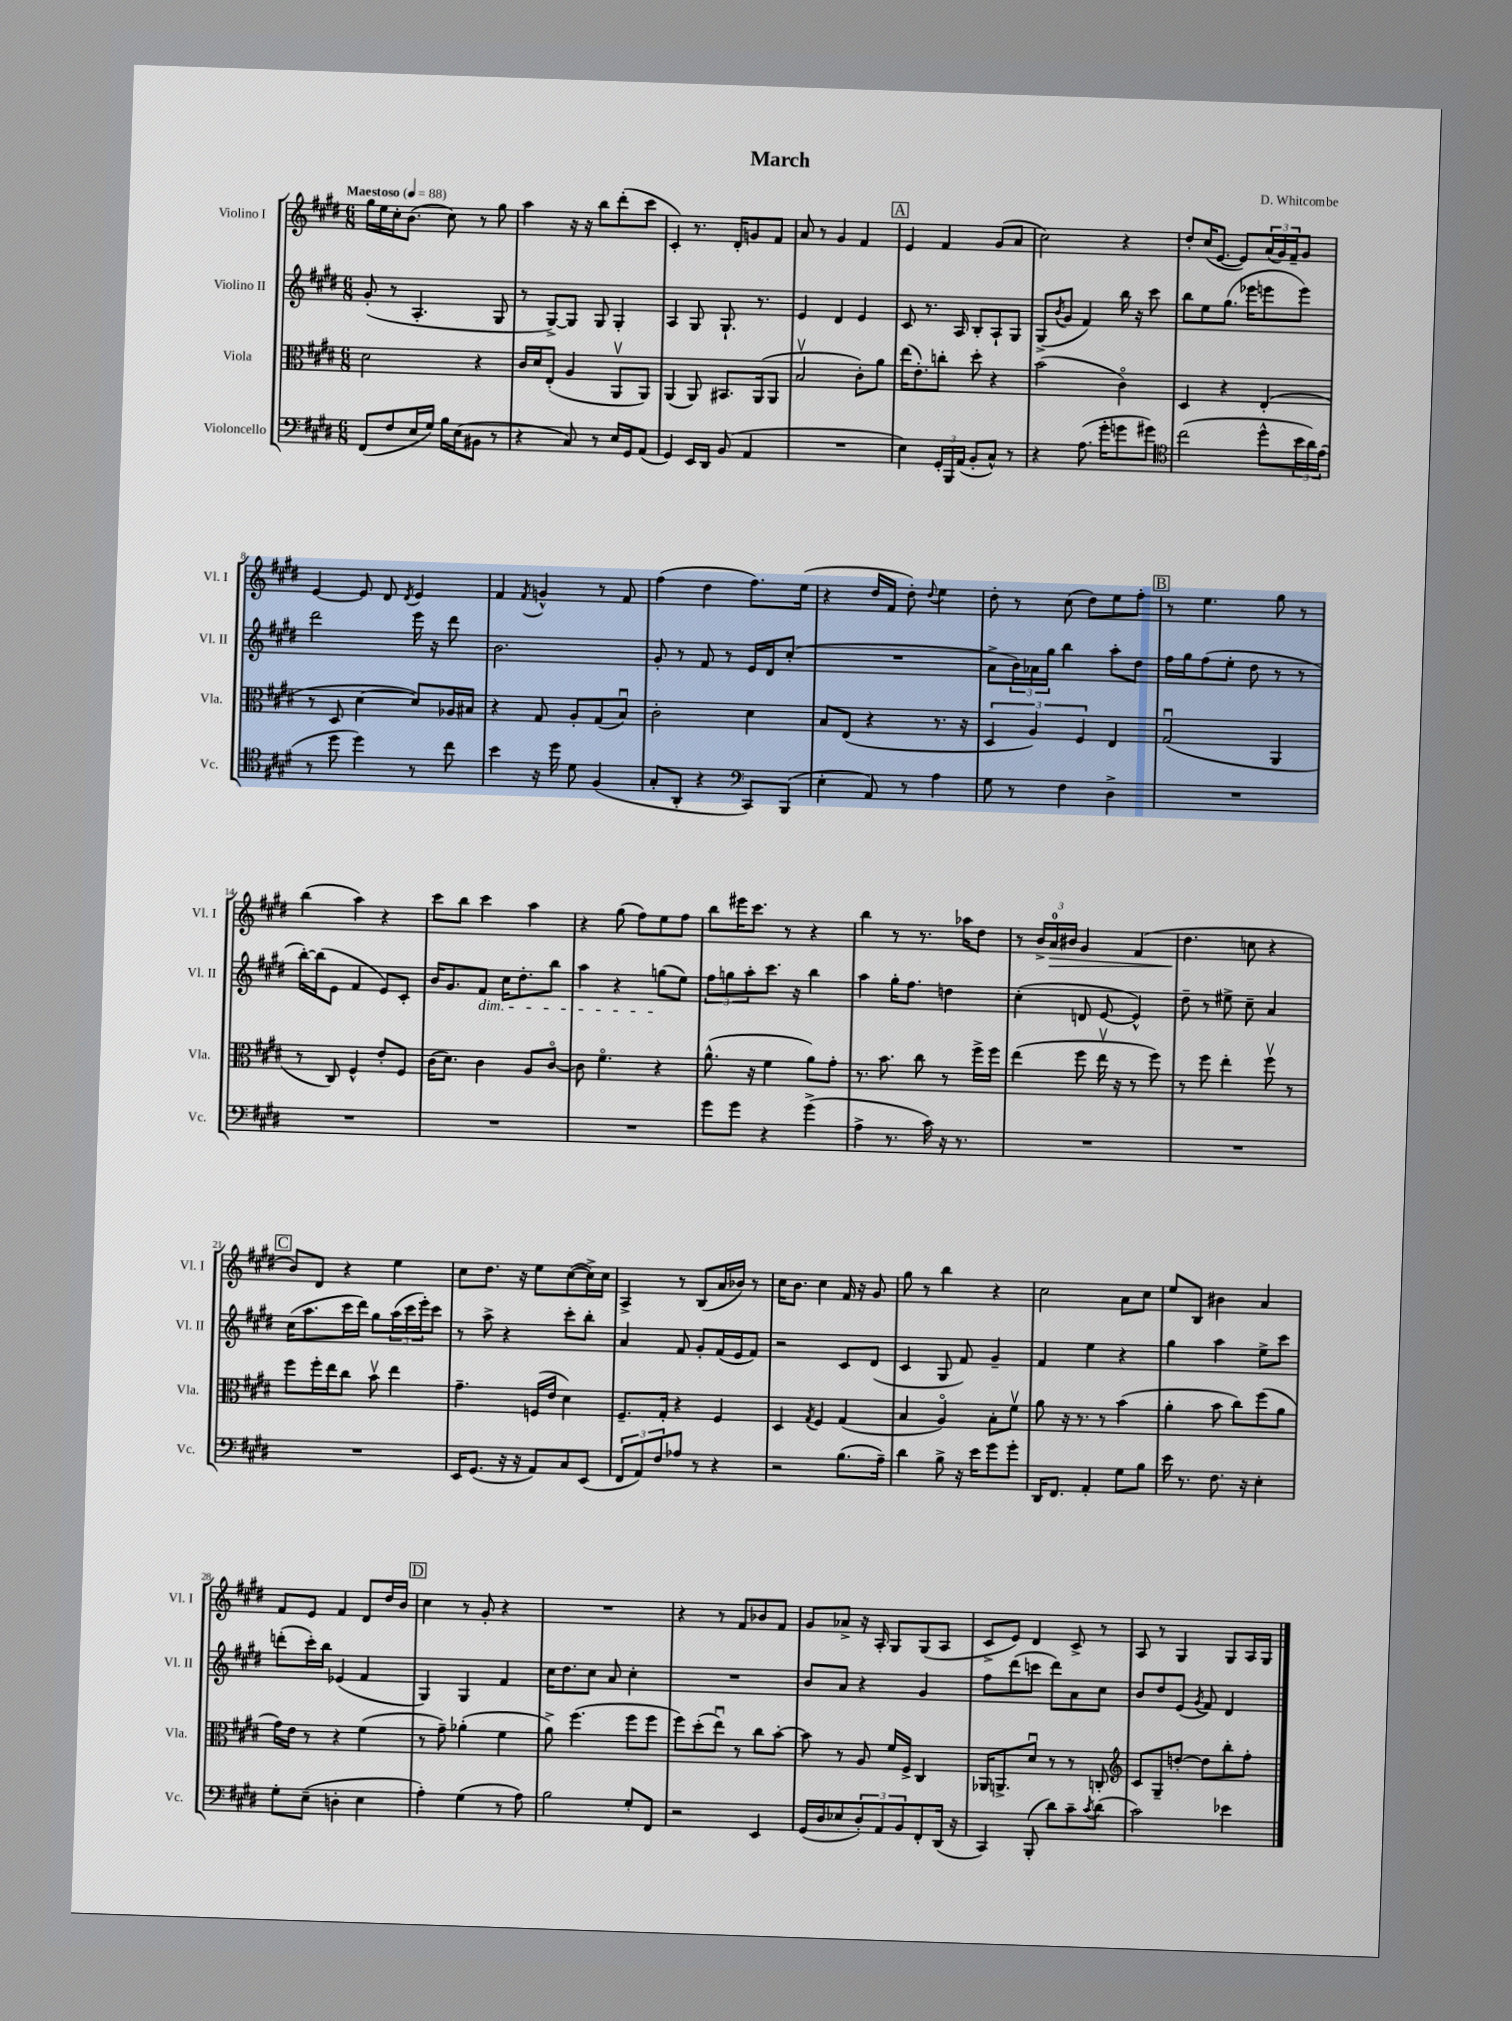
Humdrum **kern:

**kern	**kern	**kern	**kern
*staff4	*staff3	*staff2	*staff1
*clefF4	*clefC3	*clefG2	*clefG2
*k[f#c#g#d#]	*k[f#c#g#d#]	*k[f#c#g#d#]	*k[f#c#g#d#]
*M6/8	*M6/8	*M6/8	*M6/8
*MM88	*MM88	*MM88	*MM88
(8FF#	2d#	(8g#'	16gg#
.	.	.	16ee
8F#	.	8r	16cc#'
.	.	.	(8.b
16E	.	4.A'	.
16G#)	.	.	.
16B	.	.	8cc#)
(16E	.	.	.
8BB#	4r	.	8r
8r	.	8G#	8gg#
=	=	=	=
4r	16c#	8r	4aa
.	16d#	.	.
.	(8E'	[8G#^)	.
8C#)	4A	8G#]	16r
.	.	.	16r
8r	.	8G#	8bb
16E	8AAv	4G#'	(8ddd#'
16GG#	.	.	.
(8AA	8AA)	.	8ccc#
=	=	=	=
4GG#)	(4AA	4A	4c#')
16EE	8AA)	8G#	8.r
16DD#	.	.	.
(8BB	8.BB#	8.G#`	.
.	.	.	16d#'
4AA	.	.	8g
.	(16AA	8.r	.
.	8AA	.	8f#
=	=	=	=
2.r	2Bv	4e	8a
.	.	.	8r
.	.	4d#	4g#
.	8c#')	4e	4f#
.	8a	.	.
=	=	=	=
4E)	(16ee	8c#	4e
.	8.e')	.	.
.	.	8.r	.
24GG#'	8cc'	.	4f#
24BBB	.	.	.
.	.	16A	.
(24AA	.	.	.
8BB'	8dd#'	8B'	.
8C#^^)	4r	8A`	(8g#
8r	.	8G#	8a
=	=	=	=
4r	(2b	(8G#^	2cc#)
.	.	8qb	.
.	.	8g#	.
(8.A	.	4f#)	.
16g#'	.	.	.
8g	4c#o)	16bb	4r
.	.	16r	.
8g#)	.	8ccc#	.
=	=	=	=
*clefC4	*	*	*
(2cc#	4D#	8bb	8dd#'
.	.	8ee	(16cc#
.	.	.	[8.e
.	4r	(8.gg#	.
.	.	.	8e])
.	.	16eee-	.
8dd#^^	(4E'	8eee	(24a
.	.	.	24g#)
.	.	.	24f#~
24b	.	8eee)	8g#
24a)	.	.	.
(24e	.	.	.
=	=	=	=
8r	8r	2ddd#	[4e
8dd#	8D#	.	.
4dd#)	[4d#	.	8e]
.	.	.	8d#
.	.	.	8qd#
8r	8d#])	16eee	4e
.	.	16r	.
8cc#	16A-	8ddd#	.
.	16B#	.	.
=	=	=	=
4b	4r	2.b	4f#
.	.	.	8qf#
16r	8G#	.	4g^^
16dd#	.	.	.
8d#	8A'	.	.
(4F#	(8G#	.	8r
.	8Bu)	.	8f#
=	=	=	=
8G#'	2c#'	8g#'	(4ff#
8AA'	.	8r	.
4r	.	8f#	4dd#
.	.	8r	.
*clefF4	*	*	*
8CC#)	4d#	16e	8.ff#)
.	.	16d#	.
(8BBB	.	(8cc#'	.
.	.	.	(16ee
=	=	=	=
4E'	8B	2.r	4r
.	(8E	.	.
8AA)	4r	.	16dd#
.	.	.	16f#
8r	.	.	8dd#')
.	.	.	8qqdd#
4A	8.r	.	4ee
.	16r	.	.
=	=	=	=
8G#	6D#	8a^	8dd#'
8r	.	24b)	8r
.	6A)	24a-	.
.	.	24gg#	.
4F#	.	4bb	(8cc#
.	6F#	.	.
.	.	.	8dd#)
4D#^	4E	8aa'	8ee
.	.	8dd#	8ff#'
=	=	=	=
2.r	(2G#u	16ff#	8r
.	.	16gg#	.
.	.	(8ff#	4.ee
.	.	8ee'	.
.	.	8dd#	.
.	4AA	8r	8gg#
.	.	8r	8r
=	=	=	=
2.r	8r	[16bb')	(4bb
.	.	(16bb]	.
.	8C#)	8e	.
.	4F#^^	4f#	4aa)
.	8e'	8e)	4r
.	8F#	8c#'	.
=	=	=	=
2.r	(16c#	16b	8ccc#
.	8.d#)	8.g#	.
.	.	.	8bb
.	4c#	8f#	4ccc#
.	.	16cc#	.
.	.	8.dd#'	.
.	8A	.	4aa
.	[8c#o	8bb	.
=	=	=	=
2.r	8c#]	4aa	4r
.	4.f#o	.	.
.	.	4r	(8gg#
.	.	.	8ff#)
.	4r	(8gg	8ee
.	.	8ee)	8ff#
=	=	=	=
8g#	(8.a^^	12ff#	8bb
.	.	12gg	.
8g#	.	.	16eee#
.	.	12aa'	.
.	16r	.	8.ccc#
4r	4f#	8.ccc#	.
.	.	.	8r
.	.	16r	.
(4g#^	8a)	4bb	4r
.	8g#'	.	.
=	=	=	=
4A^	8.r	4aa	4bb
.	8.b	.	.
8.r	.	16gg#'	8r
.	.	8.ff#	.
.	8cc#	.	8.r
16c#)	.	.	.
16r	8r	4dd	.
8.r	.	.	16aa-
.	16ff#^	.	8dd#
.	16ff#	.	.
=	=	=	=
2.r	(4ee	(4cc#'	8r
.	.	.	24b^
.	.	.	24a
.	.	.	24b#
.	8ff#	8d	4g#
.	16eev	[8e	.
.	16r	.	.
.	8r	4e^^])	(4f#
.	8ff#)	.	.
=	=	=	=
2.r	8r	8dd#~	4.dd#
.	8ff#	8r	.
.	4ee'	8ee#^	.
.	.	8cc#~	8cc
.	8ff#v	4a	4r
.	8r	.	.
=	=	=	=
2.r	8ff#	(16cc#	8b)
.	.	8.aa	.
.	16ff#'	.	8d#
.	16ee	.	.
.	8cc#	16ccc#	4r
.	.	16ddd#)	.
.	8bv	8gg#	.
.	4ee	(24aa	4ee
.	.	24ccc#	.
.	.	24eee')	.
.	.	8ccc#	.
=	=	=	=
16EE	4.g#~	8r	8cc#
(8.GG#	.	.	.
.	.	8aa^	8.dd#
16r	.	4r	.
16r	.	.	16r
8AA)	(16F	.	8ee
.	16e	.	.
8C#	4d#)	8ccc#'	([8cc#
(8EE	.	8bb'	16cc#^])
.	.	.	16cc#
=	=	=	=
12FF#	8.F#~	4a	4A^
12AA)	.	.	.
12F#	.	.	.
.	16G#'	.	.
8A-	4r	8f#	8r
8r	.	8g#'	(8B
4r	4F#	(16f#	16a
.	.	16e	16b-)
.	.	8f#)	8r
=	=	=	=
2r	4D#	2r	16cc#
.	.	.	8.b
.	8qG#	.	.
.	4F#	.	4cc#
(8.B	(4G#	8c#	16f#
.	.	.	16r
.	.	(8d#	8g#
16A~)	.	.	.
=	=	=	=
4d#	4B	4c#	8gg#
.	.	.	8r
8B^	4Ao)	8G#	4bb
16r	.	8f#)	.
16e	.	.	.
8g#	8B'	4g#~	4r
8g#'	8f#v	.	.
=	=	=	=
16DD#	8a	4f#	2cc#
8.FF#	.	.	.
.	16r	.	.
.	8.r	.	.
4AA'	.	4ee	.
.	8r	.	.
8G#	(4b	4r	8a
8B	.	.	8cc#
=	=	=	=
16e	4a'	4gg#	8ee
8.r	.	.	.
.	.	.	8B
8.F#	8b	4aa	4b#
.	8cc#)	.	.
16r	.	.	.
4E'	(8ff#	8ee^	4a
.	8a	8ccc#	.
=	=	=	=
8G#'	16g#)	(8ddd'	8f#
.	16e	.	.
(8E~	8r	16ccc#')	8e
.	.	16bb	.
4D'	4r	(4e-	4f#
4E	(4f#	4f#	8d#
.	.	.	16dd#
.	.	.	16b
=	=	=	=
4A')	8r	4G#)	4cc#
.	8g#~)	.	.
(4G#	(4a-'	4G#	8r
.	.	.	8g#'
8r	4f#	4f#	4r
8A)	.	.	.
=	=	=	=
2B	8a^)	16cc#	2.r
.	.	8.dd#	.
.	(4.ff#	.	.
.	.	8cc#	.
.	.	8a	.
8G#'	8ff#	4cc#'	.
8FF#	8ff#	.	.
=	=	=	=
2r	8ff#)	2.r	4r
.	(8dd#'	.	.
.	8eeu)	.	8r
.	8r	.	8f#
4EE	8cc#	.	8b-
.	[8b'	.	8f#
=	=	=	=
(16GG#	8b]	8b	8g#
16D#	.	.	.
8E-	8r	8a	8a-^
12D#')	8A	4r	16r
.	.	.	16A'
12AA	.	.	.
.	16f#	.	8G#
12BB	.	.	.
.	16F#^	.	.
8FF#'	4C#	4g#	(8G#
(16DD#	.	.	8A
16r	.	.	.
=	=	=	=
4CC#)	16AA-	8ff#	8c#^
.	8.AA^	.	.
.	.	(8ddd#	8e)
(8BBB'	8d#u	8ccc	4d#
8d#)	8r	8ddd#)	.
8c#~	8r	8a	8c#^
8qc#	.	.	.
(8d#	8C'	8cc#	8r
=	=	=	=
*	*clefG2	*	*
2c#)	8c#	8b	8A
.	8G#~	8dd#	8r
.	[8dd'	(8e	4G#
.	.	8qg#	.
.	8dd]	8f#)	.
4e-	8bb'	4d#	8G#
.	8ff#'	.	16A
.	.	.	16G#
==	==	==	==
*-	*-	*-	*-
